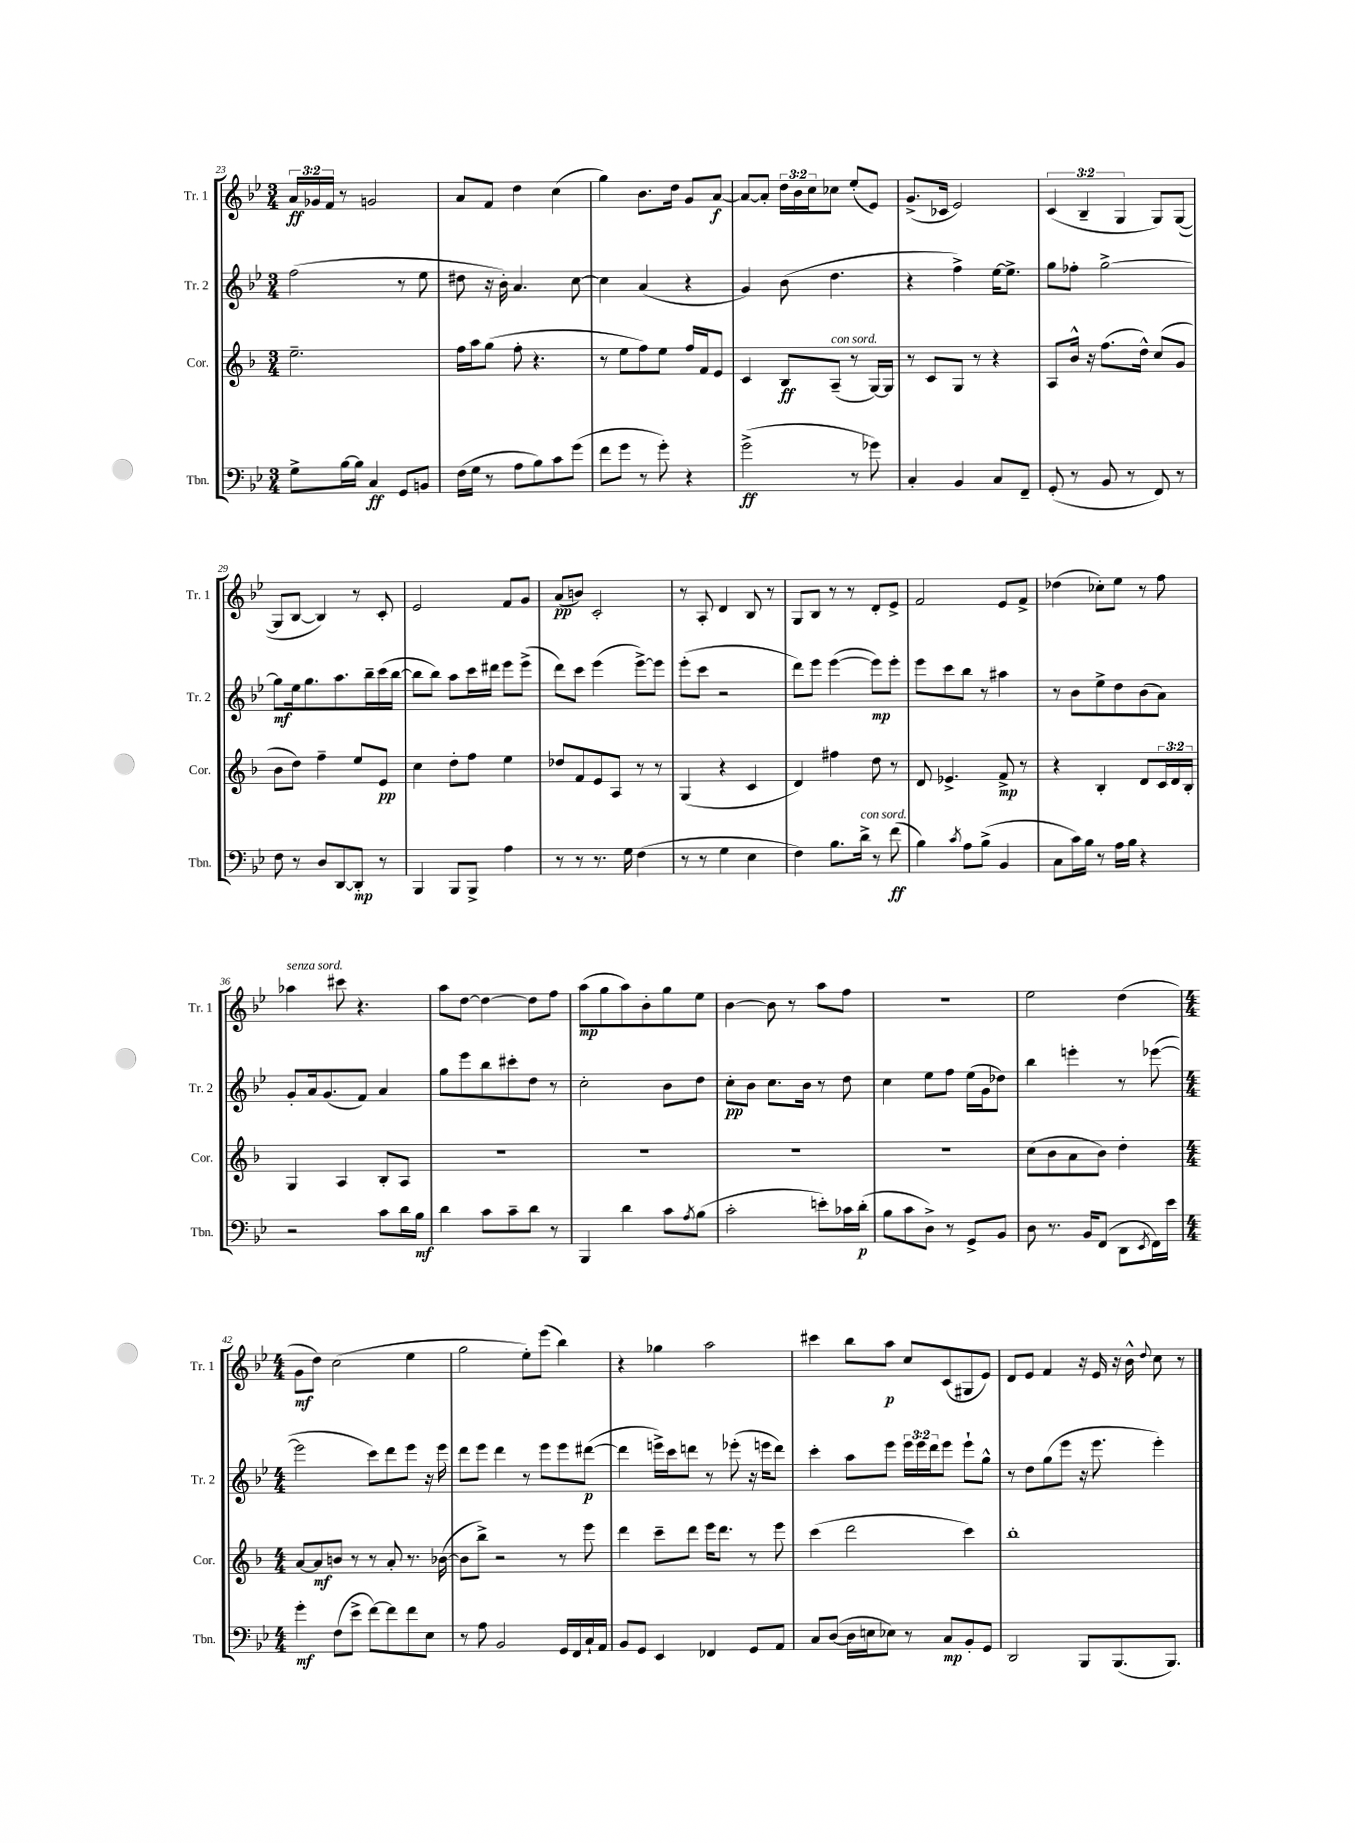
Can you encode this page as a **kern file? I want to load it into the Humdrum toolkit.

**kern	**kern	**kern	**kern
*staff4	*staff3	*staff2	*staff1
*clefF4	*clefG2	*clefG2	*clefG2
*k[b-e-]	*k[b-]	*k[b-e-]	*k[b-e-]
*M3/4	*M3/4	*M3/4	*M3/4
8G^\L	2.ee~\	(2ff\	24a/LL
.	.	.	24g-/
.	.	.	24f/JJ
[16B-\L	.	.	8r
16B-\]JJ	.	.	.
4C/	.	.	2g/
8GG/L	.	8r	.
8BB/J	.	8ee-\	.
=	=	=	=
(16F\LL	16ff\LL	8dd#\	8a/L
16G\JJ	16aa\J	.	.
8r	(8gg\J	16r	8f/J
.	.	16b-'\)	.
8A\L	8ff'\	4.a/	4dd\
8B-\)	4.r	.	.
8c\	.	.	(4cc\
(8g\J	.	[8cc\	.
=	=	=	=
8f\L	8r	4cc\]	4gg\)
8g\J	8ee\L	.	.
8r	8ff\)	(4a/	8.b-\L
8g'\)	8ee\J	.	.
.	.	.	16dd\Jk
4r	16ff/LL	4r	8g/L
.	16f/J	.	.
.	8e/J	.	[8a/J
=	=	=	=
(2g^\	4c/	4g/)	8a/_L
.	.	.	8a'/]J
.	8B-/L	(8b-\	24dd\LL
.	.	.	24b-\
.	.	.	24cc\J
.	(8A~/J	4.dd\	8cc-\J
8r	8r	.	(8ee-'/L
8g-\)	[16G/LL)	.	8e-/J)
.	16G/]JJ	.	.
=	=	=	=
4C'/	8r	4r	(8.g^/L
.	8c/L	.	.
.	.	.	16c-/Jk
4BB-/	8G/J	4ff^\)	2e-/)
.	8r	.	.
8C/L	4r	[16ee-\LK	.
.	.	8.ee-^\]J	.
8FF~/J	.	.	.
=	=	=	=
(8GG'/	8A/L	8gg\L	(6c/
8r	16b-^^/Jk	8ff-'\J	.
.	.	.	6B-~/
.	16r	.	.
8BB-/	(8.ff\L	[2gg^\	.
.	.	.	6G/
8r	.	.	.
.	16dd^^\Jk)	.	.
8FF/)	(8cc/L	.	8G/L)
8r	8g/J	.	([8G/J
=	=	=	=
8F\	8b-\L	8gg\]L	8G/]L
8r	8dd\J)	16ee-\k	[8B-/J
.	.	8.gg\	.
8D/L	4ff~\	.	4B-/])
[8DD/	.	8.aa\	.
8DD'/]J	8ee/L	.	8r
.	.	16bb-~\L	.
8r	8e/J	(16ccc\	8c'/
.	.	[16bb-\JJ	.
=	=	=	=
4BBB-/	4cc\	8bb-\]L	2e-/
.	.	8bb-\J)	.
8BBB-/L	8dd'\L	8aa\L	.
8BBB-^/J	8ff\J	16ccc\L	.
.	.	16ddd#\JJ	.
4A\	4ee\	8eee-\L	8f/L
.	.	(8eee-^\J	8g/J
=	=	=	=
8r	8dd-/L	8ddd\L)	(8a/L
8r	8f/	8ccc\J	8b/J)
8.r	8e/	(4eee-\	2c'/
.	8A/J	.	.
16G\	.	.	.
(4F\	8r	[8eee-^\L)	.
.	8r	8eee-\]J	.
=	=	=	=
8r	(4G/	(8eee-'\L	8r
8r	.	8ccc\J	8A'/
4G\	4r	2r	4d/
4E-\	4c/	.	8B-/
.	.	.	8r
=	=	=	=
4F\)	4d/)	8ddd\L)	8G/L
.	.	8eee-\J	8B-/J
8.B-\L	4ff#\	([4eee-\	8r
.	.	.	8r
16d^\Jk	.	.	.
8r	8dd\	8eee-\]L)	8d'/L
(8f\	8r	8eee-'\J	8e-^/J
=	=	=	=
4B-\)	8d/	8eee-\L	2f/
.	4.e-^/	8ccc\	.
8qc/	.	.	.
8A\L	.	8bb-\J	.
(8B-^\J	.	8r	.
4BB-/	8f^/	4aa#\	8e-/L
.	8r	.	8f^/J
=	=	=	=
8C\L	4r	8r	(4dd-\
16c\L)	.	8b-\L	.
16B-\JJ	.	.	.
8r	4B-'/	8ee-^\	8cc-'\L)
16A\LL	.	8dd\	8ee-\J
16B-\JJ	.	.	.
4r	8d/L	(8b-\	8r
.	24c/L	8a\J)	8ff\
.	24d/	.	.
.	24B-'/JJ	.	.
=	=	=	=
2r	4G/	8g'/L	4aa-\
.	.	16a/k	.
.	.	(8.g/	.
.	4A/	.	8ccc#\
.	.	8f/J)	4.r
8c\L	8B-'/L	4a/	.
16d\L	8A/J	.	.
16B-\JJ	.	.	.
=	=	=	=
4d\	2.r	8gg\L	8aa\L
.	.	8eee-\	[8dd\J
8c\L	.	8bb-\	4dd\_
8c~\	.	8ccc#'\	.
8d\J	.	8dd\J	8dd\]L
8r	.	8r	8ff\J
=	=	=	=
4BBB-/	2.r	2cc'\	(8aa\L
.	.	.	8gg\
4d\	.	.	8aa\)
.	.	.	8b-'\
8c\L	.	8b-\L	8gg\
8qA/	.	.	.
(8B-\J	.	8dd\J	8ee-\J
=	=	=	=
2c'\	2.r	8cc'\L	[4b-\
.	.	8b-\J	.
.	.	8.cc\L	8b-\]
.	.	.	8r
.	.	16b-\Jk	.
8e'\L)	.	8r	8aa\L
16c-\L	.	8dd\	8ff\J
(16d'\JJ	.	.	.
=	=	=	=
8B-\L	2.r	4cc\	2.r
8c\	.	.	.
8D^\J)	.	8ee-\L	.
8r	.	8ff\J	.
8GG^/L	.	(16ee-\LL	.
.	.	16g\J	.
8BB-/J	.	8dd-\J)	.
=	=	=	=
8D\	(8cc\L	4bb-\	2ee-\
8.r	8b-\	.	.
.	8a\	4eee'\	.
16BB-/LK	.	.	.
(8FF/J	8b-\J)	.	.
8DD\L	4dd'\	8r	(4dd\
8qEE-/	.	.	.
16FF\L)	.	([8eee-\	.
16e-\JJ	.	.	.
=	=	=	=
*M4/4	*M4/4	*M4/4	*M4/4
4g'\	[8a/L	2eee-\]	8g\L
.	8a/]	.	8dd\J)
(8F\L	8b/J	.	(2cc\
8e-^\J	8r	.	.
[8f\L)	8r	8ccc\L)	.
8f\]	8a'/	8ddd\	.
8f\	8.r	8eee-\J	4ee-\
8E-\J	.	16r	.
.	([16b-\	16eee-\	.
=	=	=	=
8r	8b-\]L	8ddd\L	2gg\
8A\	8bb-^\J)	8eee-\J	.
2BB-/	2r	4ddd\	.
.	.	8r	8ee-'\L)
.	.	8eee-\L	(8eee-\J
16GG/LL	8r	8eee-\	4bb-\)
16FF/	.	.	.
16C`/	8eee\	([8ddd#\J	.
16AA/JJ	.	.	.
=	=	=	=
8BB-/L	4ddd\	4ddd#\]	4r
8GG/J	.	.	.
4EE-/	8ccc~\L	16eee^\LL)	4gg-\
.	.	16ccc\J	.
.	8ddd\J	8ddd\J	.
4FF-/	16eee\LK	8r	2aa\
.	8.ddd\J	.	.
.	.	(8eee-'\	.
8GG/L	8r	16r	.
.	.	16eee\LK	.
8AA/J	8eee\	8ddd\J)	.
=	=	=	=
8C/L	(4ccc\	4ccc'\	4ccc#\
([8D/J	.	.	.
16D\]LL	2ddd\	8aa\L	8bb-\L
16E\J	.	.	.
8E-\J)	.	8eee-\J	8aa\J
8r	.	24eee-\LL	8cc/L
.	.	24eee-\	.
.	.	24ddd\J	.
8C/L	.	8eee-\J	(8c/
8BB-'/	4ccc\)	8eee-`\L	8G#/
8GG/J	.	8gg^^\J	8e-/J)
=	=	=	=
2DD/	1bb-'	8r	8d/L
.	.	8dd\L	8e-/J
.	.	(8gg\	4f/
.	.	8eee-\J	.
8BBB-/L	.	16r	16r
.	.	8.eee-\	16e-/
(8.BBB-/	.	.	16r
.	.	.	16b-^^\
.	.	.	8qqdd/
.	.	4eee-'\)	8cc\
8.BBB-/J)	.	.	.
.	.	.	8r
==	==	==	==
*-	*-	*-	*-
